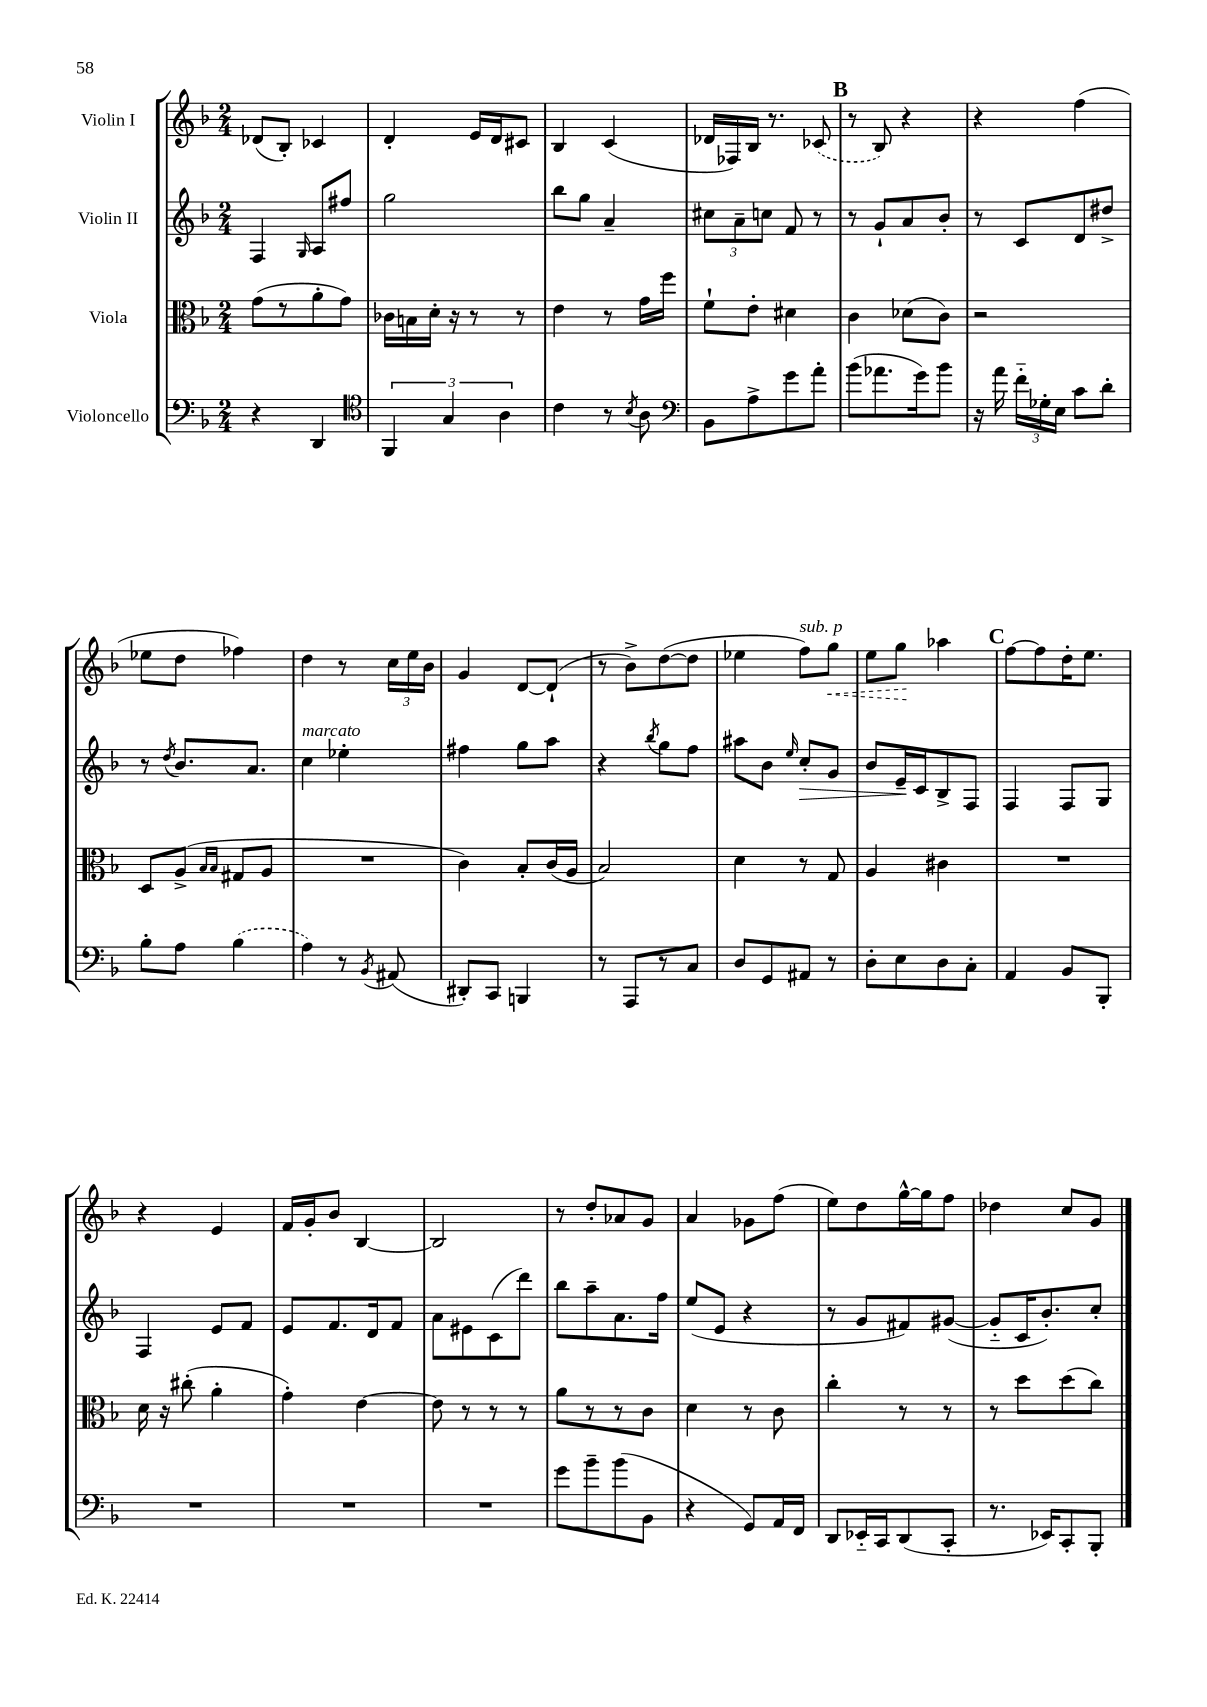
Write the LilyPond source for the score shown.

<<
\new StaffGroup <<
\new Staff = "s0" \with { instrumentName = "Violin I" } {
    \clef treble \key f \major \numericTimeSignature \time 2/4
    \autoBeamOff des'8[( bes8]-.) ces'4 |
    d'4-. e'16[ d'16 cis'8] |
    bes4 c'4( |
    des'16[ fes16) bes16] r8. \once \slurDashed ces'8( |
    \mark \markup { \bold "B" } r8 bes8) r4 |
    r4 f''4( |
    ees''8[ d''8] fes''4) |
    d''4 r8 \tuplet 3/2 { c''16[ e''16 bes'16] } |
    g'4 d'8[~ d'8]-!( |
    r8 bes'8[->) d''8~( d''8] |
    ees''4 f''8[^\markup { \italic "sub. p" }) \once \override Hairpin.style = #'dashed-line g''8]\< |
    e''8[ g''8]\! aes''4 |
    \mark \markup { \bold "C" } f''8[~ f''8 d''16-. e''8.] |
    r4 e'4 |
    f'16[ g'16-. bes'8] bes4~ |
    bes2 |
    r8 d''8[-. aes'8 g'8] |
    a'4 ges'8[ f''8]( |
    e''8[) d''8 g''16~-^ g''16 f''8] |
    des''4 c''8[ g'8] \bar "|." |
}
\new Staff = "s1" \with { instrumentName = "Violin II" } {
    \clef treble \key f \major \numericTimeSignature \time 2/4
    \autoBeamOff f4 \grace { g16 } a8[ fis''8] |
    g''2 |
    bes''8[ g''8] a'4-- |
    \tuplet 3/2 { cis''8[ a'8-- c''8] } f'8 r8 |
    \mark \markup { \bold "B" } r8 g'8[-! a'8 bes'8]-. |
    r8 c'8[ d'8 dis''8]-> |
    r8 \acciaccatura { d''8 } bes'8.[ a'8.] |
    c''4^\markup { \italic "marcato" } ees''4-. |
    fis''4 g''8[ a''8] |
    r4 \acciaccatura { bes''8 } g''8[ f''8] |
    ais''8[ bes'8] \grace { e''16 } c''8[-.\> g'8] |
    bes'8[ e'16--\! c'16 bes8-> f8] |
    \mark \markup { \bold "C" } f4 f8[ g8] |
    f4 e'8[ f'8] |
    e'8[ f'8. d'16 f'8] |
    a'8[ eis'8 c'8( d'''8]) |
    bes''8[ a''8-- a'8. f''16] |
    e''8[( e'8] r4 |
    r8 g'8[ fis'8) gis'8]~( |
    gis'8[-_ c'16 bes'8.-.) c''8]-. \bar "|." |
}
\new Staff = "s2" \with { instrumentName = "Viola" } {
    \clef alto \key f \major \numericTimeSignature \time 2/4
    \autoBeamOff g'8[( r8 a'8-. g'8]) |
    ces'16[ b16 d'16]-. r16 r8 r8 |
    e'4 r8 g'16[ f''16] |
    f'8[-! e'8]-. dis'4 |
    \mark \markup { \bold "B" } c'4 des'8[( c'8]) |
    r2 |
    d8[ a8]->( \grace { bes16[ bes16] } gis8[ a8] |
    R2 |
    c'4) bes8[-. c'16( a16] |
    bes2) |
    d'4 r8 g8 |
    a4 cis'4 |
    \mark \markup { \bold "C" } R2 |
    d'16 r16 cis''8-.( a'4-. |
    g'4-.) e'4~ |
    e'8 r8 r8 r8 |
    a'8[ r8 r8 c'8] |
    d'4 r8 c'8 |
    c''4-. r8 r8 |
    r8 d''8[ d''8( c''8]) \bar "|." |
}
\new Staff = "s3" \with { instrumentName = "Violoncello" } {
    \clef bass \key f \major \numericTimeSignature \time 2/4
    \autoBeamOff r4 d,4 |
    \clef tenor \tuplet 3/2 { f,4 g4 a4 } |
    c'4 r8 \acciaccatura { bes8 } a8 |
    \clef bass bes,8[ a8-> g'8 a'8]-. |
    \mark \markup { \bold "B" } bes'8[( aes'8. g'16) bes'8] |
    r16 a'16 \tuplet 3/2 { f'16[-_ ges16-. e16] } c'8[ d'8]-. |
    bes8[-. a8] \once \slurDashed bes4( |
    a4) r8 \acciaccatura { bes,8 } ais,8( |
    dis,8[-.) c,8] b,,4 |
    r8 a,,8[ r8 c8] |
    d8[ g,8 ais,8] r8 |
    d8[-. e8 d8 c8]-. |
    \mark \markup { \bold "C" } a,4 bes,8[ bes,,8]-. |
    R2 |
    R2 |
    R2 |
    g'8[ bes'8-- bes'8( bes,8] |
    r4 g,8[) a,16 f,16] |
    d,8[ ees,16-_ c,16 d,8( c,8]-. |
    r8. ees,16[) c,8-. bes,,8]-. \bar "|." |
}
>>
>>
\layout { \context { \Score \remove "Bar_number_engraver" } }
